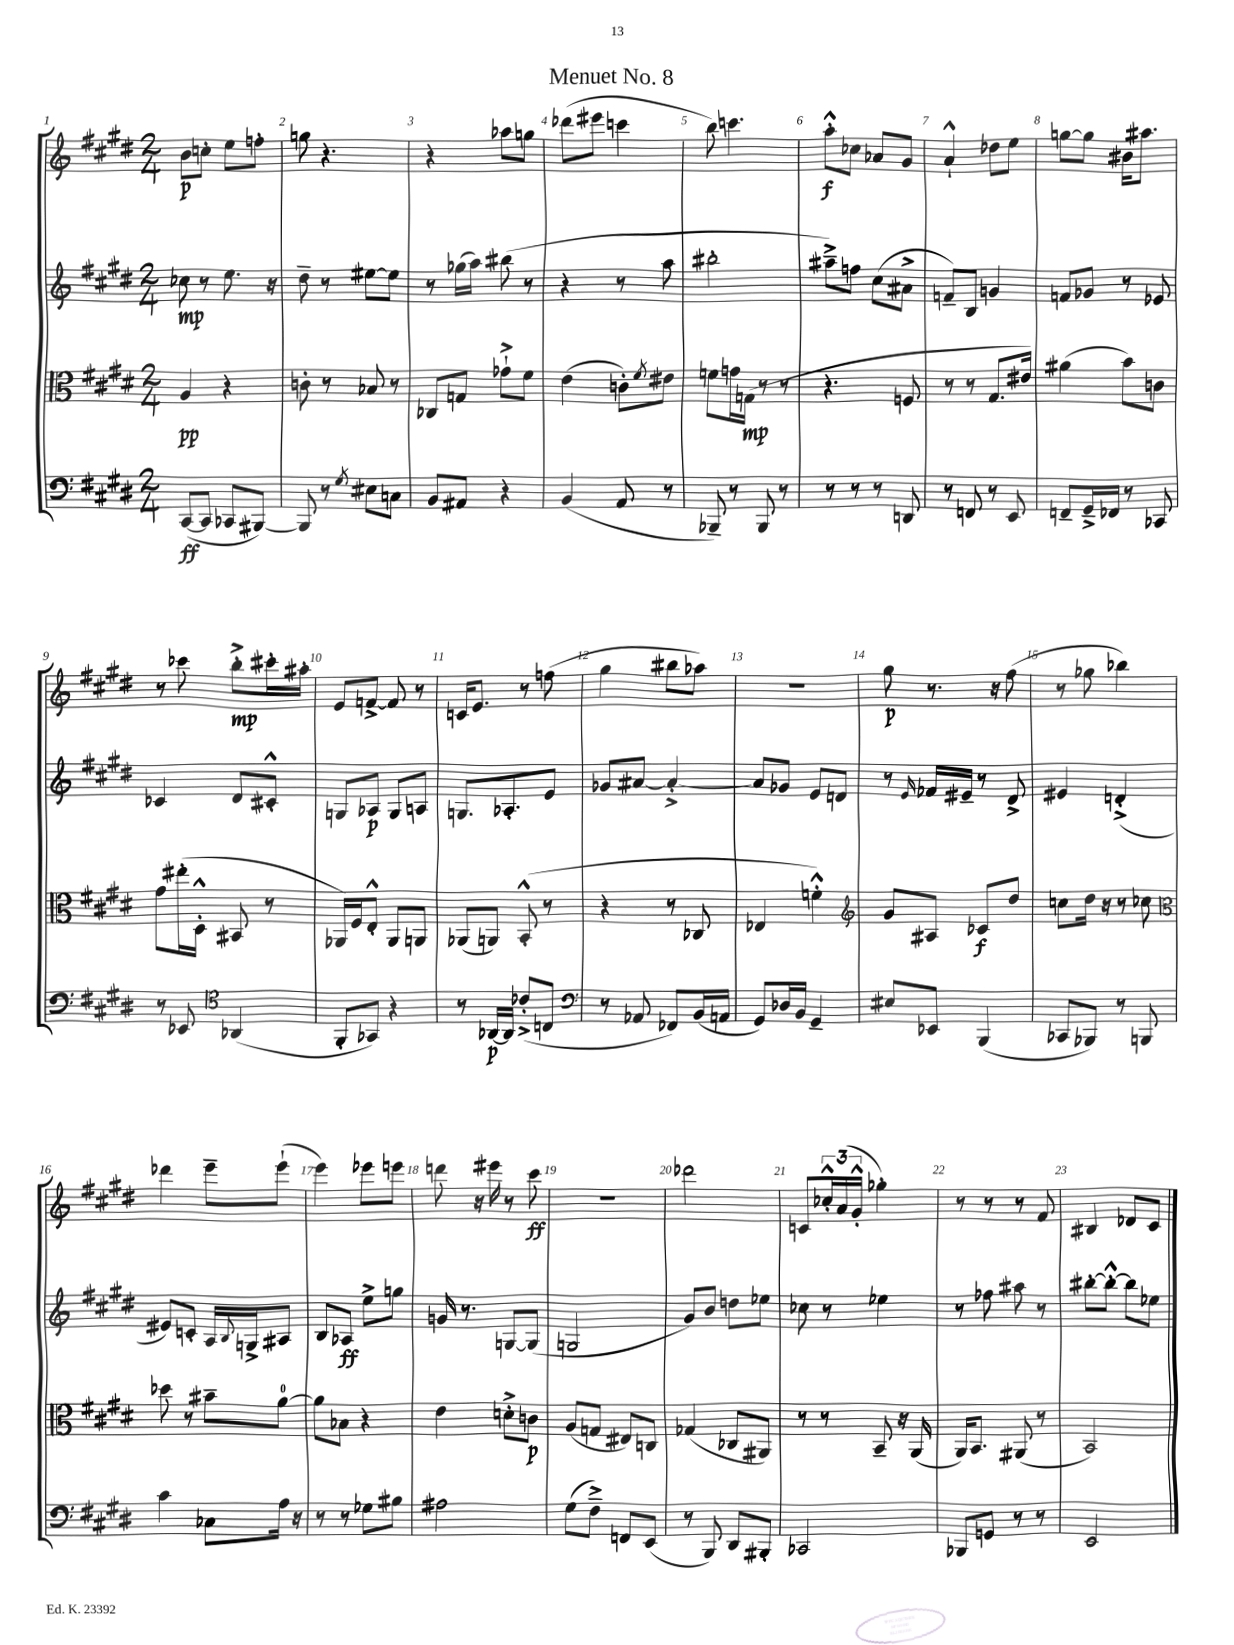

**kern	**dynam	**kern	**dynam	**kern	**dynam	**kern	**dynam
*part4	*part4	*part3	*part3	*part2	*part2	*part1	*part1
*staff4	*staff4	*staff3	*staff3	*staff2	*staff2	*staff1	*staff1
*clefF4	*	*clefC3	*	*clefG2	*	*clefG2	*
*k[f#c#g#d#]	*	*k[f#c#g#d#]	*	*k[f#c#g#d#]	*	*k[f#c#g#d#]	*
*M2/4	*	*M2/4	*	*M2/4	*	*M2/4	*
=1	=1	=1	=1	=1	=1	=1	=1
([8CC#/L	ff	4A/	pp	8cc-X\	mp	8b\L	p
8CC#/J]	.	.	.	8r	.	8ccn'\J	.
8CC-X/L	.	4r	.	8.ee\	.	8ee\L	.
[8BBB#X/J)	.	.	.	.	.	8ffn'\J	.
.	.	.	.	16r	.	.	.
=2	=2	=2	=2	=2	=2	=2	=2
8BBB#/]	.	8cn'\	.	8dd#~\	.	8ggn\	.
8r	.	8r	.	8r	.	4.r	.
8qG#/	.	.	.	.	.	.	.
8E#X\L	.	8B-X/	.	[8ee#X\L	.	.	.
8Cn\J	.	8r	.	8ee#\J]	.	.	.
=3	=3	=3	=3	=3	=3	=3	=3
8BB/L	.	8C-X/L	.	8r	.	4r	.
8AA#X/J	.	8Gn/J	.	(16gg-X\LL	.	.	.
.	.	.	.	16aa\JJ)	.	.	.
4r	.	8g-X`^\L	.	(8bb#X\	.	8aa-X\L	.
.	.	8f#\J	.	8r	.	8ggn\J	.
=4	=4	=4	=4	=4	=4	=4	=4
(4BB/	.	(4e\	.	4r	.	(8ddd-X\L	.
.	.	.	.	.	.	8eee#X\J	.
8AA/	.	8cn'\L)	.	8r	.	4cccn\	.
.	.	8qf#/	.	.	.	.	.
8r	.	8e#X\J	.	8aa\	.	.	.
=5	=5	=5	=5	=5	=5	=5	=5
8BBB-X~/)	.	8fn\L	.	2bb#X'\	.	8bb\)	.
8r	.	16gn\L	.	.	.	4.cccn\	.
.	.	(16Gn\JJ	mp	.	.	.	.
8BBB-/	.	8r	.	.	.	.	.
8r	.	8r	.	.	.	.	.
=6	=6	=6	=6	=6	=6	=6	=6
8r	.	4.r	.	8aa#X~^\L)	.	8aa'^^\L	f
8r	.	.	.	8ffn\J	.	8cc-X\J	.
8r	.	.	.	(8cc#\L	.	8a-X/L	.
8DDn/	.	8Fn/	.	8a#X^\J	.	8g#/J	.
=7	=7	=7	=7	=7	=7	=7	=7
8r	.	8r	.	8fn~/L)	.	4a`^^/	.
8FFn/	.	8r	.	8B/J	.	.	.
8r	.	8.G#/L	.	4gn/	.	8dd-X\L	.
8EE/	.	.	.	.	.	8ee\J	.
.	.	16e#X/Jk)	.	.	.	.	.
=8	=8	=8	=8	=8	=8	=8	=8
8FFn~/L	.	(4a#X\	.	8fn/L	.	[8ggn\L	.
16GG#~^/L	.	.	.	8g-X/J	.	8gg\J]	.
16FF-X/JJ	.	.	.	.	.	.	.
8r	.	8b\L)	.	8r	.	16b#X\KL	.
.	.	.	.	.	.	8.aa#X\J	.
8CC-X/	.	8cn\J	.	8e-X/	.	.	.
!!LO:LB:g=z
=9	=9	=9	=9	=9	=9	=9	=9
8r	.	8g#\L	.	4c-X/	.	8r	.
8EE-X/	.	(16ee#X'\L	.	.	.	8ccc-X\	.
.	.	16D#'^^\JJ	.	.	.	.	.
*clefC4	*	*	*	*	*	*	*
(4AA-X/	.	8BB#X/	.	8d#/L	.	8bb'^\L	mp
.	.	8r	.	8c#X'^^/J	.	16ccc#X'\L	.
.	.	.	.	.	.	16aa#X'\JJ	.
=10	=10	=10	=10	=10	=10	=10	=10
8FF#'/L	.	16AA-X/LL)	.	8Gn/L	.	8e/L	.
.	.	16F#/J	.	.	.	.	.
8GG-X/J)	.	8E'^^/J	.	8A-X/J	p	[8fn^/J	.
4r	.	8AA-/L	.	8G/L	.	8f/]	.
.	.	8AAn/J	.	8An/J	.	8r	.
=11	=11	=11	=11	=11	=11	=11	=11
8r	.	(8AA-X/L	.	8.Gn/L	.	16cn/KL	.
.	.	.	.	.	.	8.e/J	.
[16AA-X/LL	p	8AAn/J)	.	.	.	.	.
16AA-/JJ]	.	.	.	8.A-X'/	.	.	.
(8c-X'^/L	.	(8BB'^^/	.	.	.	8r	.
8Cn/J	.	8r	.	8e/J	.	(8ffn\	.
=12	=12	=12	=12	=12	=12	=12	=12
*clefF4	*	*	*	*	*	*	*
8r	.	4r	.	8g-X/L	.	4gg#\	.
8AA-X/	.	.	.	[8a#X/J	.	.	.
8FF-X/L)	.	8r	.	4a#'^/_	.	8bb#X\L	.
(16BB/L	.	8C-X/	.	.	.	8aa-X\J)	.
16AAn/JJ	.	.	.	.	.	.	.
=13	=13	=13	=13	=13	=13	=13	=13
8GG#/L)	.	4E-X/	.	8a#/L]	.	2r	.
16D-X/L	.	.	.	8g-X/J	.	.	.
16BB/JJ	.	.	.	.	.	.	.
4GG#~/	.	4fn'^^\)	.	8e/L	.	.	.
.	.	.	.	8dn/J	.	.	.
=14	=14	=14	=14	=14	=14	=14	=14
*	*	*clefG2	*	*	*	*	*
8E#X/L	.	8g#/L	.	8r	.	8gg#\	p
.	.	.	.	16qqe/	.	.	.
8EE-X/J	.	8A#X/J	.	16f-X/LL	.	8.r	.
.	.	.	.	16e#X~/JJ	.	.	.
(4BBB/	.	8c-X/L	f	8r	.	.	.
.	.	.	.	.	.	16r	.
.	.	8dd#/J	.	8d#^/	.	(8ff#\	.
=15	=15	=15	=15	=15	=15	=15	=15
8CC-X/L	.	8ccn\L	.	4e#X/	.	8r	.
8BBB-X/J)	.	16dd#\Jk	.	.	.	8gg-X\	.
.	.	16r	.	.	.	.	.
8r	.	8r	.	(4dn'^/	.	4bb-X\)	.
8BBBn/	.	8cc-X\	.	.	.	.	.
!!LO:LB:g=z
=16	=16	=16	=16	=16	=16	=16	=16
*	*	*clefC3	*	*	*	*	*
4c#\	.	8dd-X\	.	8e#X/L)	.	4ddd-X\	.
.	.	8r	.	8cn'/J	.	.	.
8C-X\L	.	8b#X~\L	.	16A/LL	.	8eee~\L	.
.	.	.	.	8qqB/	.	.	.
.	.	.	.	16Gn^/J	.	.	.
16A\Jk	.	[8a\J	.	8A#X/J	.	(8eee`\J	.
16r	.	.	.	.	.	.	.
=17	=17	=17	=17	=17	=17	=17	=17
8r	.	8a\L]	.	8B/L	.	4eee\)	.
8r	.	8B-X\J	.	8A-X/J	ff	.	.
8G-X\L	.	4r	.	8ee^\L	.	8eee-X\L	.
8B#X\J	.	.	.	8ggn\J	.	8eeen\J	.
=18	=18	=18	=18	=18	=18	=18	=18
2A#X\	.	4e\	.	16gn/	.	8dddn\	.
.	.	.	.	8.r	.	.	.
.	.	.	.	.	.	16r	.
.	.	.	.	.	.	16eee#X\	.
.	.	8dn'^\L	.	[8Gn/L	.	8r	.
.	.	8cn\J	p	(8G/J]	.	8ccc#\	ff
=19	=19	=19	=19	=19	=19	=19	=19
(8G#\L	.	(8A/L	.	2Gn/	.	2r	.
8F#~^\J)	.	8Gn/J	.	.	.	.	.
8FFn/L	.	8E#X/L)	.	.	.	.	.
(8EE/J	.	8Cn/J	.	.	.	.	.
=20	=20	=20	=20	=20	=20	=20	=20
8r	.	(4G-X/	.	8g#/L)	.	2ddd-X\	.
8BBB/)	.	.	.	8b/J	.	.	.
8DD#/L	.	8C-X/L	.	8ddn\L	.	.	.
8BBB#X'/J	.	8AA#X/J)	.	8ee-X\J	.	.	.
=21	=21	=21	=21	=21	=21	=21	=21
2CC-X/	.	8r	.	8cc-X\	.	8cn/L	.
.	.	8r	.	8r	.	24cc-X'^^/L	.
.	.	.	.	.	.	(24a/	.
.	.	.	.	.	.	24g#'^^/JJ	.
.	.	8BB~/	.	4ee-X\	.	4gg-X'\)	.
.	.	16r	.	.	.	.	.
.	.	(16AA/	.	.	.	.	.
=22	=22	=22	=22	=22	=22	=22	=22
8BBB-X/L	.	16AA/KL)	.	8r	.	8r	.
.	.	8.BB/J	.	.	.	.	.
8GGn/J	.	.	.	8ff-X\	.	8r	.
8r	.	(8AA#X/	.	8aa#X\	.	8r	.
8r	.	8r	.	8r	.	8f#/	.
=23	=23	=23	=23	=23	=23	=23	=23
2EE/	.	2BB/)	.	[8bb#X'\L	.	4B#X/	.
.	.	.	.	8bb#'^^\J_	.	.	.
.	.	.	.	8bb#\L]	.	8d-X/L	.
.	.	.	.	8ee-X\J	.	8c#/J	.
==	==	==	==	==	==	==	==
*-	*-	*-	*-	*-	*-	*-	*-
